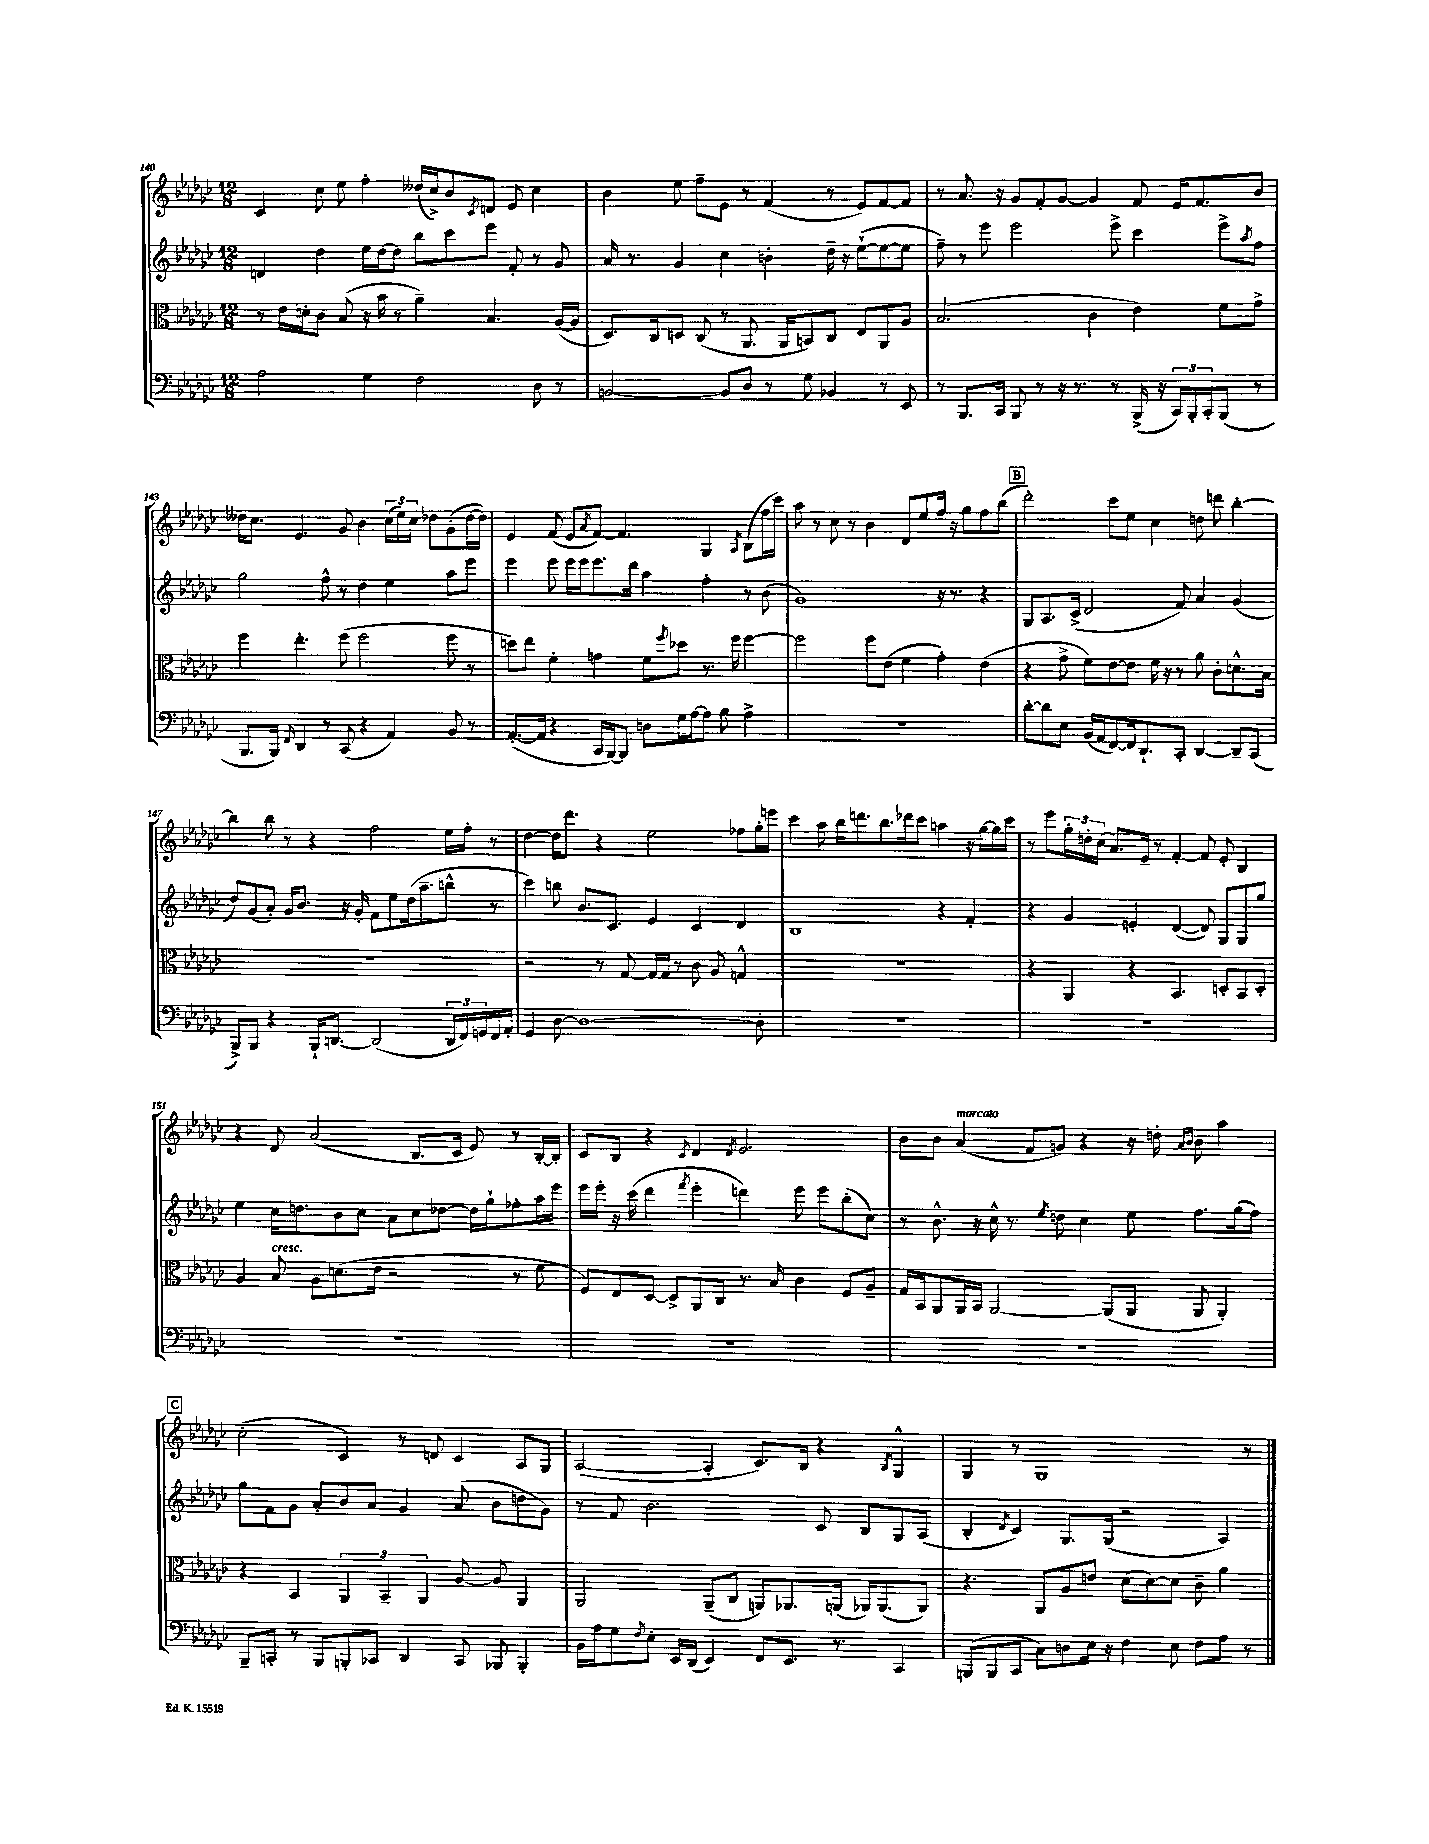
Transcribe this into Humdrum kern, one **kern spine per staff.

**kern	**kern	**kern	**kern
*staff4	*staff3	*staff2	*staff1
*clefF4	*clefC3	*clefG2	*clefG2
*k[b-e-a-d-g-c-]	*k[b-e-a-d-g-c-]	*k[b-e-a-d-g-c-]	*k[b-e-a-d-g-c-]
*M12/8	*M12/8	*M12/8	*M12/8
2A-	8r	4d	4c-
.	16e-	.	.
.	16d'	.	.
.	8c-	4dd-	8cc-
.	(8B-	.	8ee-
4G-	16r	16ee-	4ff'
.	16b-	[16dd-	.
.	8r	8dd-]	.
2F	4a-~)	8bb-	(16dd--
.	.	.	16cc-^)
.	.	8ccc-	8b-
.	.	.	8qc-
.	4.B-	8eee-	8d
.	.	8f'	8e-
8D-	.	8r	4cc-
8r	([16A-	8g-	.
.	16A-]	.	.
=	=	=	=
[2BB	8.D-)	16a-	4b-
.	.	8.r	.
.	16C-	.	.
.	8D	4g-	8ee-
.	(8C-	.	8ff~
8BB]	8r	4cc-	8e-
8D-	8.AA-	.	8r
8r	.	4b'	(4f
.	16AA-	.	.
8G-	8BB)	.	.
4BB-	8C-	16dd-~	8r
.	.	16r	.
.	8E-	([8ee-`	8e-)
8r	8AA-	8ee-_	[8f
8EE-	8A-	8ee-]	8f]
=	=	=	=
8r	(2.B-	8ff~)	8r
8.BBB-	.	8r	8.a-
.	.	8eee-	.
16CC-	.	.	16r
8BBB-	.	2eee-	8g-
8r	.	.	8f'
16r	.	.	[8g-
8.r	.	.	.
.	4c-	.	4g-]
8r	.	8eee-^	.
(16BBB-^	4e-)	4ccc-	8f
16r	.	.	.
24CC-)	.	.	16e-
24BBB-'	.	.	.
.	.	.	8.f
24CC-'	.	.	.
(8BBB-	8f	8eee-^	.
.	.	8qaa-	.
8r	8g-^	8ff	8b-
=	=	=	=
8.BBB-	4ff	2gg-	16dd--
.	.	.	8.cc-
16BBB-)	.	.	.
16qqFF	.	.	.
4DD-	4.ee-'	.	4.e-
8r	.	8ff^^	.
(8CC-	(8ff	8r	8g-
4r	2ff	4dd-	4b-
4AA-)	.	4ee-	(24cc-
.	.	.	24ee-)
.	.	.	24cc-
.	.	.	8dd-
8BB-	8ff	8aa-	(8g-'
8r	8r	8eee-	[16dd-
.	.	.	16dd-])
=	=	=	=
([8.AA-'	8dd)	4eee-	4e-
.	8ee-	.	.
16AA-]	.	.	.
4r	4f'	8eee-	(8f
.	.	16eee-	8e-
.	.	16eee-	.
.	.	.	8qa-
16CC-	4g	8.eee-	[8f)
[16BBB-)	.	.	.
8BBB-]	.	.	4.f]
.	.	16ddd-	.
8D	8f	4aa-	.
.	8qff	.	.
16G-	8dd-	.	.
[16A-	.	.	.
8A-]	8.r	4ff'	4G-
8B-	.	.	.
.	16ff	.	.
.	.	.	8qA-
4A-^	[4ff	8r	(8B-
.	.	(8b-	16ff
.	.	.	16ccc-)
=	=	=	=
1.r	2ff]	1g-)	8aa-
.	.	.	8r
.	.	.	8cc-
.	.	.	8r
.	8ff	.	4b-
.	(8e-	.	.
.	4f	.	8d-
.	.	.	8ee-
.	4g-')	16r	16ff
.	.	8.r	16r
.	.	.	8gg-
.	(4e-	4r	8ff
.	.	.	(8bb-
=	=	=	=
[8d-'	4r	8G-	2ddd-')
8d-]	.	8.A-	.
8E-	8g-^	.	.
.	.	(16c-^	.
(16BB-	8f)	2d-	.
16AA-	.	.	.
[8FF)	[8e-	.	8ccc-
16FF]	8e-]	.	8ee-
8.DD-`	.	.	.
.	16f	.	4cc-
.	16r	.	.
8CC-'	8r	8f)	.
[4DD-	8a-	4a-	8dd
.	8c-'	.	8ddd
8DD-~]	8.d^^	(4g-	[4bb-'
(8CC-	.	.	.
.	16B-	.	.
=	=	=	=
8BBB-^)	1.r	8dd-)	4bb-]
8BBB-	.	(8g-	.
4r	.	8a-')	8bb-
.	.	16g-	8r
.	.	8.b-	.
16BBB-`	.	.	4r
[8.DD	.	.	.
.	.	16r	.
.	.	16g-'	.
(2DD]	.	8f	2ff
.	.	8ee-	.
.	.	(16dd-	.
.	.	8.aa-~	.
24DD	.	8bb^^	16ee-
24FF)	.	.	.
.	.	.	16ff'
24GG	.	.	.
16FF	.	8r	8r
16AA-'	.	.	.
=	=	=	=
4GG-	2r	4ccc-)	[4dd-
[8D-	.	8bb	16dd-]
.	.	.	8.ddd-
1D-_	.	8.b-	.
.	8r	.	4r
.	.	8.c-	.
.	[8G-	.	.
.	16G-]	4e-	2ee-
.	16G-	.	.
.	8r	.	.
.	8c-	4c-	.
.	8A-	.	.
.	4G^^	4d-	8ff-
8D-']	.	.	16gg-'
.	.	.	16eee
=	=	=	=
1.r	1.r	1B-	4ccc-
.	.	.	8aa-
.	.	.	16bb-
.	.	.	8.ddd
.	.	.	8.bb-
.	.	.	16ddd-
.	.	.	8ccc-
.	.	4r	4aa
.	.	4f'	16r
.	.	.	[16gg-
.	.	.	16gg-]
.	.	.	16ccc-
=	=	=	=
1.r	4r	4r	8r
.	.	.	8eee-
.	4AA-	4g-	24gg-'
.	.	.	24dd'
.	.	.	(24cc-
.	.	.	8.a-)
.	4r	4e'	.
.	.	.	16e-~
.	.	.	8r
.	4.BB-	([4d-	[4f'
.	.	8d-])	8f]
.	8D'	8G-	8e-'
.	8BB-	8G-	4B-
.	8D'	8gg-	.
=	=	=	=
1.r	4A-	4ee-	4r
.	8B-	16cc-	8d-
.	.	8.dd	.
.	8A-	.	(2a-
.	(8.d	8b-	.
.	.	8cc-	.
.	16e-	.	.
.	2r	8a-	.
.	.	8cc-	8.B-
.	.	[8dd-	.
.	.	.	16c-
.	.	16dd-]	8e-)
.	.	16gg-`	.
.	8r	8ff-'	8r
.	8f	16aa-	[16B-'
.	.	16eee-	16B-']
=	=	=	=
1.r	8F)	16eee-	8c-
.	.	16eee-'	.
.	8E-	16r	8B-
.	.	(16ccc-	.
.	[8D-	4ddd-	4r
.	8D-^]	.	.
.	.	8qfff	8qc-
.	8AA-	4eee-'	4d-
.	8C-	.	.
.	.	.	8qd-
.	8.r	4ddd)	2.e-
.	16B-	.	.
.	4c-	8eee-	.
.	.	8eee-	.
.	8F	(8bb-'	.
.	8A-~	8cc-)	.
=	=	=	=
1.r	16G-	8r	8b-
.	16BB-	.	.
.	8AA-	8.b-^^	8b-
.	16AA-	.	(4a-
.	16BB-	16r	.
.	[2AA-	16cc-^^	.
.	.	8.r	.
.	.	.	8f
.	.	8qee-	.
.	.	8dd	8g)
.	.	4cc-	4r
.	(8AA-]	.	.
.	8AA-	8ee-	16r
.	.	.	16dd'
.	.	.	16qqa-
.	.	.	16qqb-
.	8AA-	8.ff	8b-
.	4AA-')	.	4aa-
.	.	(16gg-	.
.	.	8ff)	.
=	=	=	=
8BBB-~	4r	8gg-	(2cc-'
8CC'	.	8f	.
8r	4BB-	8g-	.
8BBB-	.	8a-'	.
8BBB'	6AA-	8b-	4c-)
8CC-	.	8a-	.
.	6BB-~	.	.
4DD-	.	4g-	8r
.	6AA-	.	.
.	.	.	8d
8CC-	[8A-	(8a-	4c-
8BBB-	8A-]	8b-	.
4BBB-'	4AA-	8dd	8A-
.	.	8g-)	8G-
=	=	=	=
16BB-	2AA-	8r	([2A-
16A-	.	.	.
8G-	.	8f	.
8qF	.	.	.
8E-'	.	2.b-	.
16EE-	.	.	.
(16DD-	.	.	.
4EE-)	(8AA-~	.	4A-']
.	8C-	.	.
8FF	8AA)	.	8.c-)
8.EE-	8.AA-	.	.
.	.	.	16B-
.	.	8c-	4r
8.r	(16AA	.	.
.	16AA-)	8B-	.
.	(8.AA-	.	.
.	.	.	8qB-
4CC-	.	8G-	4G-^^
.	8AA-)	(8A-	.
=	=	=	=
(8BBB	4.r	4B-'	4G-
8BBB	.	.	.
.	.	8qd-	.
8CC-	.	4c-)	8r
8C-)	8AA-	.	1G-
8D	8A-	8.G-	.
16E-	8e	.	.
16r	.	(16G-	.
4F	(8d-	2r	.
.	[8d-)	.	.
8E-	8d-]	.	.
8F	8c-~	.	.
8A-	4a-	4A-)	.
8r	.	.	8r
==	==	==	==
*-	*-	*-	*-
